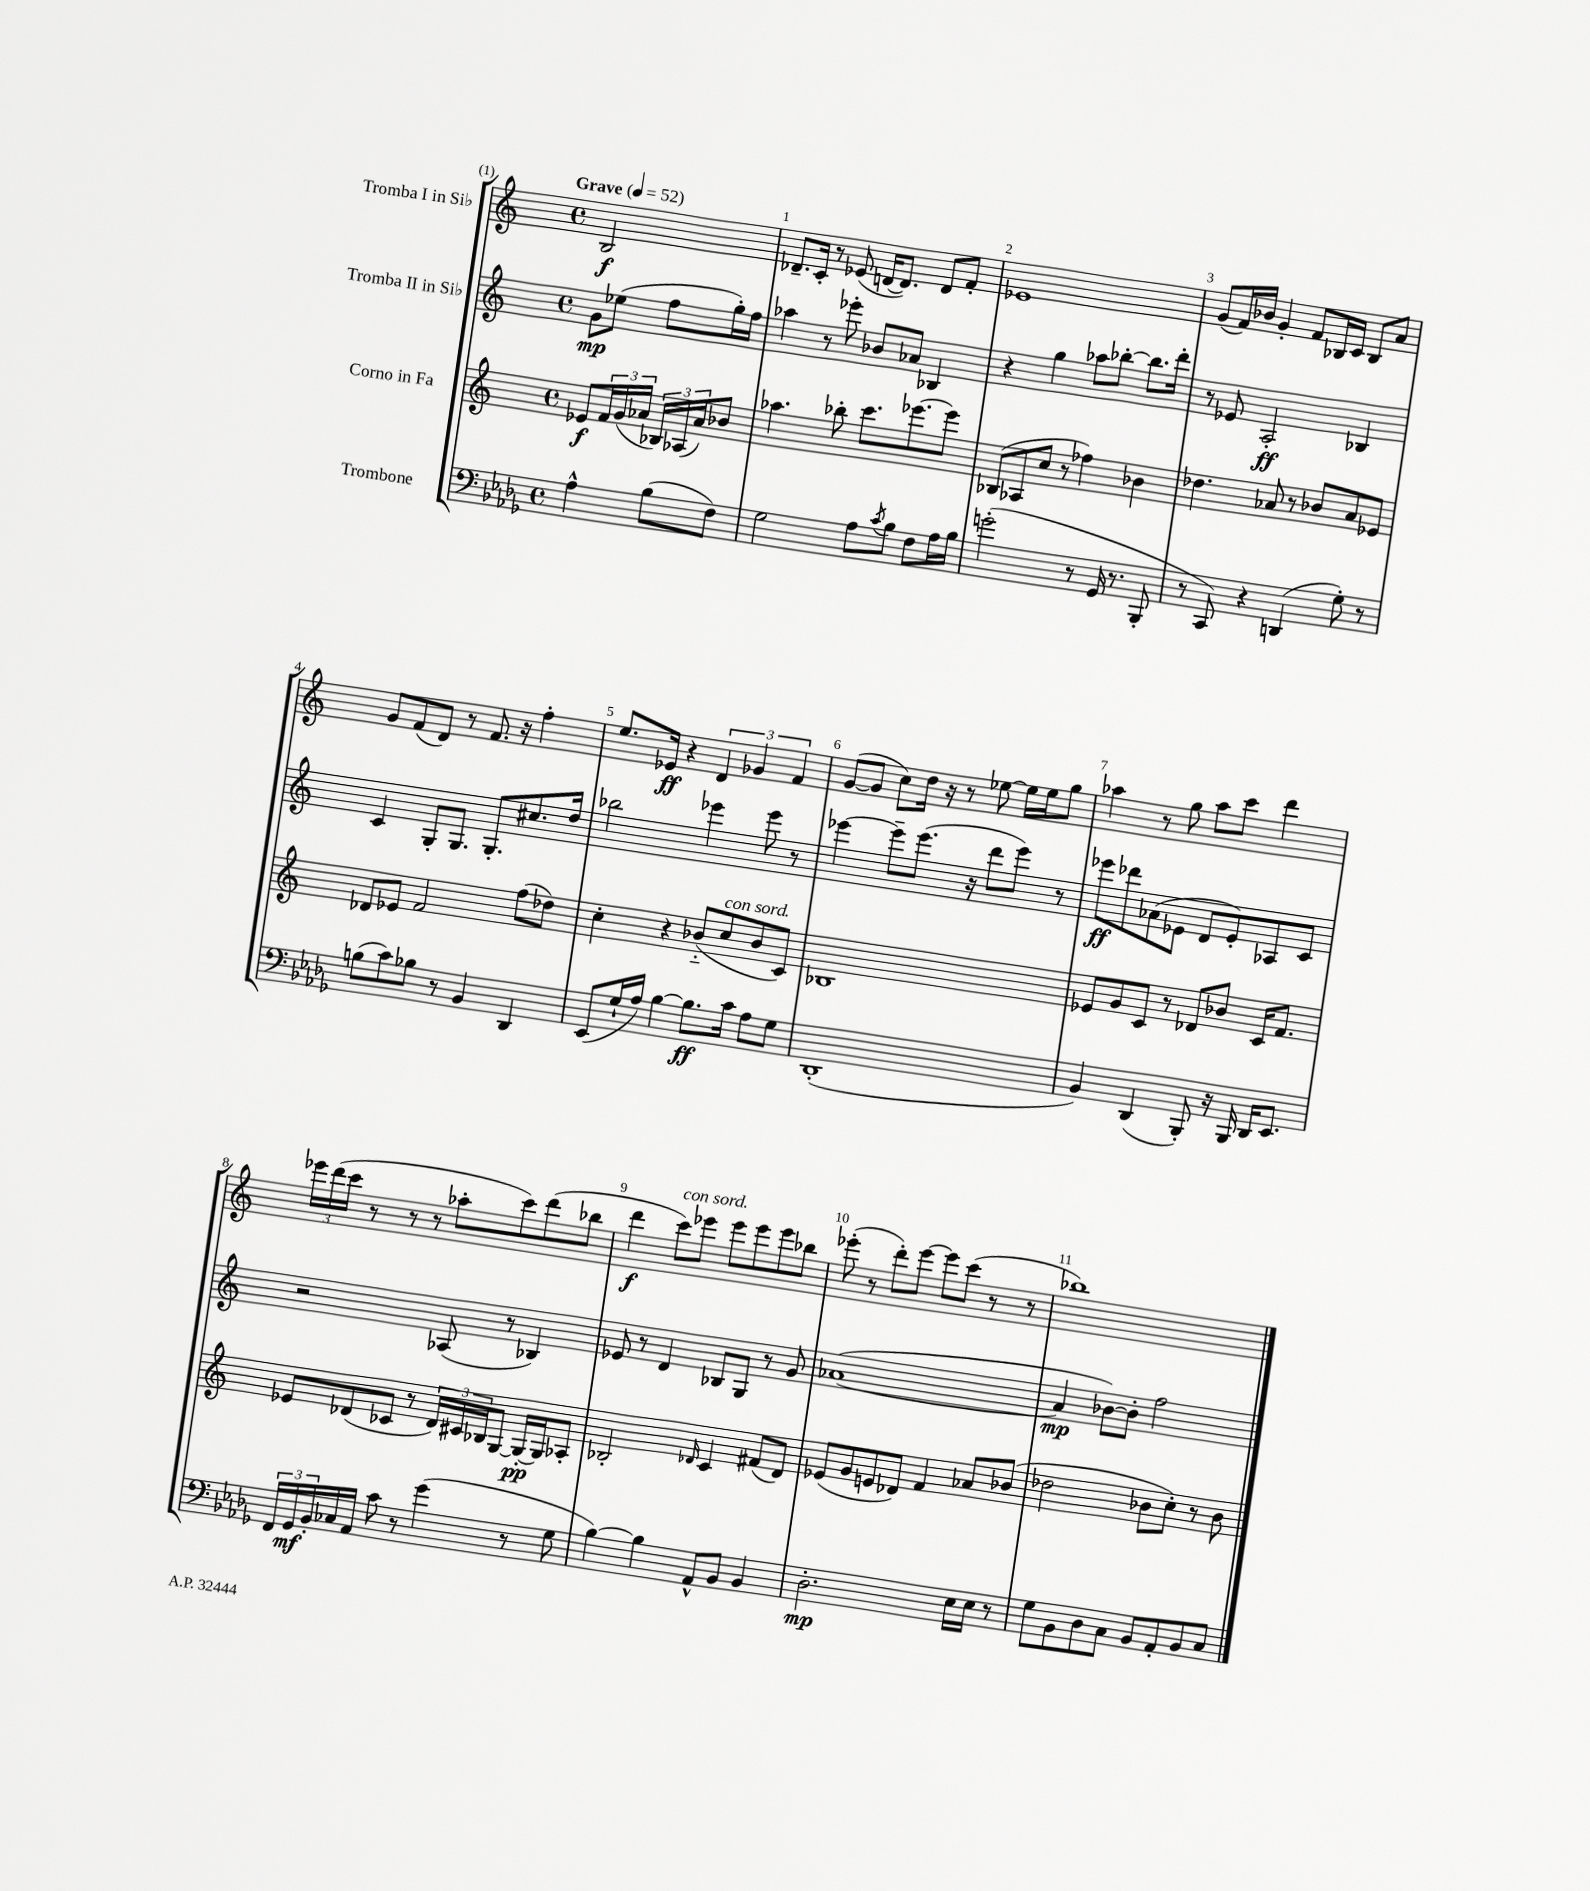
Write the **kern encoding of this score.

**kern	**kern	**kern	**kern
*staff4	*staff3	*staff2	*staff1
*clefF4	*clefG2	*clefG2	*clefG2
*k[b-e-a-d-g-]	*k[]	*k[]	*k[]
*M4/4	*M4/4	*M4/4	*M4/4
*met(c)	*met(c)	*met(c)	*met(c)
*MM52	*MM52	*MM52	*MM52
4A-^^	8e-	8g	2B
.	24f	(8ee-	.
.	(24g	.	.
.	24a-	.	.
(8B-	24B-)	8ff	.
.	(24A-	.	.
.	24a-)	.	.
8F)	8b-	16gg')	.
.	.	16ff	.
=	=	=	=
2G-	4.aa-	4aa-	8.d-~
.	.	.	16c'
.	.	8r	8r
.	8bb-'	8eee-'	(8e-
8A-	8.ccc	8b-	[16d
.	.	.	8.d])
8qc	.	.	.
8B-	.	8a-	.
.	[8.eee-	.	.
8F	.	4B-	8d
16A-	8eee-]	.	8f'
16B-	.	.	.
=	=	=	=
(2g'	(8B-	4r	1e-
.	8A-	.	.
.	8cc	4gg	.
.	8r	.	.
8r	4ff-)	8aa-	.
16GG-	.	[8bb-'	.
8.r	.	.	.
.	4b-	8.bb-]	.
8BBB-'	.	.	.
.	.	16ddd'	.
=	=	=	=
8r	4.dd-	8r	(8g
8CC)	.	8e-	16f)
.	.	.	16b-
4r	.	2A'	4g'
.	8a-	.	.
(4DD	8r	.	8f
.	8b-	.	16B-
.	.	.	16c
8G-')	8a-	4B-	8B-
8r	8e-	.	8a
=	=	=	=
(8B	8d-	4c	8g
8c)	8e-	.	(8f
8B-	2f	8G'	8d)
8r	.	8.G	8r
4BB-	.	.	8.f
.	.	8.G'	.
.	.	.	16r
4DD-	(8ff	8.cc#	4ff'
.	8dd-)	.	.
.	.	16dd	.
=	=	=	=
(8EE-	4cc'	2bb-	8.ee
16G-`	.	.	.
16A-)	.	.	16e-
[4B-	4r	.	4r
8.B-]	(8b-'~	4eee-	6d
.	8cc	.	.
.	.	.	6g-
16c	.	.	.
8A-	8b-	8eee-	.
.	.	.	6f
8G-	8c)	8r	.
=	=	=	=
(1DD-'	1B-	[4eee-	([8g
.	.	.	8g]
.	.	8eee-~]	8cc)
.	.	(8.eee-	16dd
.	.	.	16r
.	.	.	8r
.	.	16r	.
.	.	8ddd	[8ee-
.	.	8eee-)	16ee-]
.	.	.	16ee-
.	.	8r	8gg
=	=	=	=
4BB-)	8e-	8eee-	4aa-
.	8g	8ddd-	.
(4DD-	8c	(8a-	8r
.	8r	8e-	8gg
8BBB-')	8d-	8d	8aa-
16r	8b-	8e-')	8ccc
16BBB-	.	.	.
16DD-	16c	8A-	4ddd
8.EE-	8.f	.	.
.	.	8c	.
=	=	=	=
24FF	8e-	2r	24eee-
24GG-	.	.	(24ddd
24BB-'	.	.	24ccc
16C-	(8d-	.	8r
16AA-	.	.	.
8c	8c-	.	8r
8r	8r	.	8r
(4g-	24d-)	(8A-	8aa-'
.	24c#	.	.
.	24B-	.	.
.	[8G	8r	8ccc)
8r	16G'_	4B-)	(8ddd
.	16G]	.	.
8G-	8A-'	.	8bb-
=	=	=	=
[4B-)	2B-'	8e-	4ddd
.	.	8r	.
4B-]	.	4d	8ccc)
.	.	.	8eee-
.	16qqd-	.	.
8AA-^^	4c	8B-	8eee-
8BB-	.	8G	8eee-
4BB-	(8f#	8r	8eee-
.	8d-)	8g	8bb-
=	=	=	=
2.D-'	(8e-	([1a-	(8eee-'
.	8g	.	8r
.	8e	.	8ddd')
.	8d-)	.	[8eee-
.	4f	.	8eee-]
.	.	.	(8ccc
16E-	8a-	.	8r
16E-	.	.	.
8r	(8b-	.	8r
=	=	=	=
8G-	2dd-	4a-]	1bb-)
8BB-	.	.	.
8D-	.	[8b-)	.
8C	.	8b-']	.
8BB-	8b-	2ff	.
8AA-'	8cc')	.	.
8BB-	8r	.	.
8C	8b-	.	.
==	==	==	==
*-	*-	*-	*-
